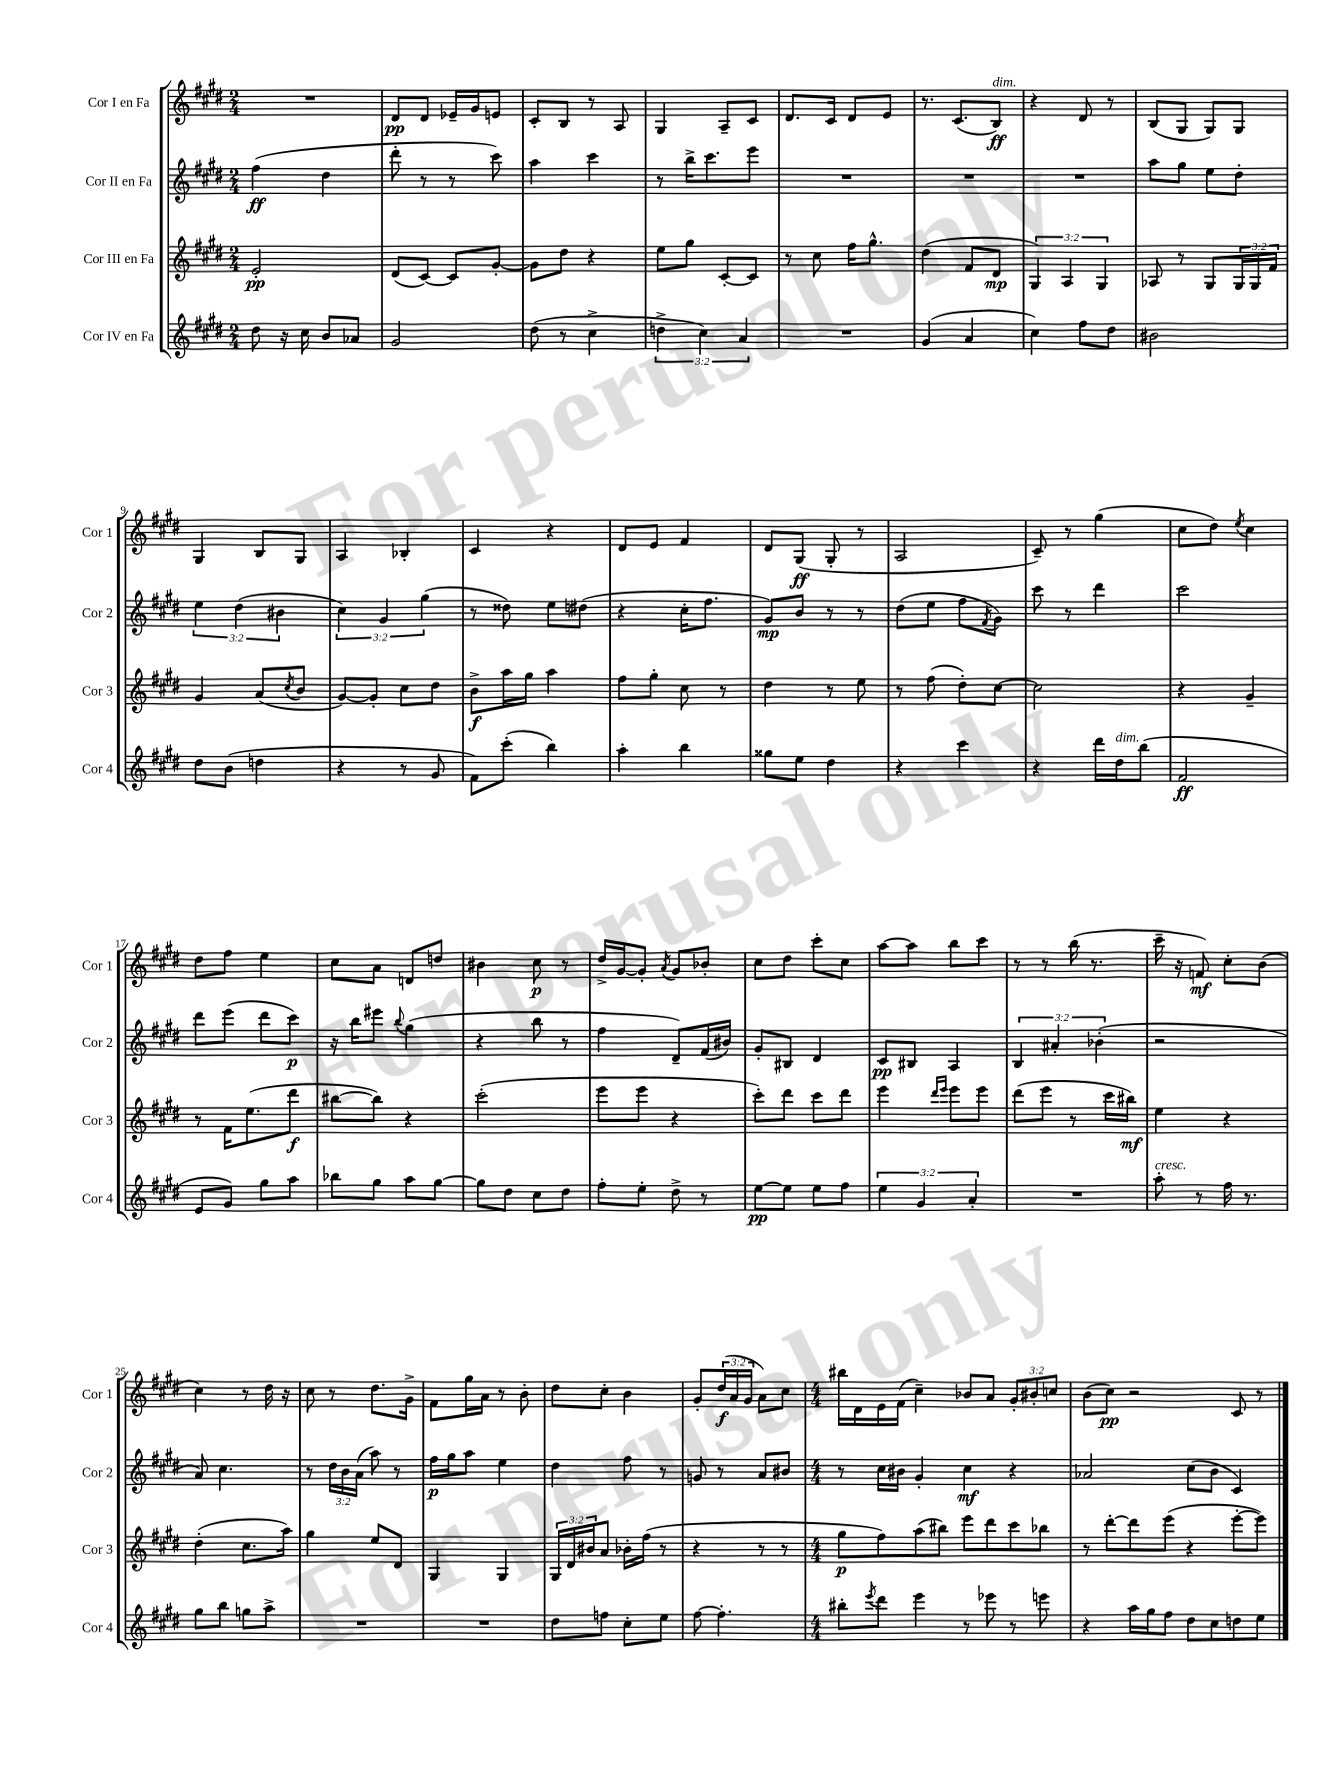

**kern	**kern	**kern	**kern
*staff4	*staff3	*staff2	*staff1
*clefG2	*clefG2	*clefG2	*clefG2
*k[f#c#g#d#]	*k[f#c#g#d#]	*k[f#c#g#d#]	*k[f#c#g#d#]
*M2/4	*M2/4	*M2/4	*M2/4
8dd#	2e'	(4ff#	2r
16r	.	.	.
16cc#	.	.	.
8b	.	4dd#	.
8a-	.	.	.
=	=	=	=
2g#	(8d#	8ddd#'	8d#
.	[8c#)	8r	8d#
.	8c#]	8r	16e-~
.	.	.	16g#
.	[8g#'	8ccc#)	8e
=	=	=	=
(8dd#	8g#]	4aa	8c#'
8r	8dd#	.	8B
4cc#^	4r	4ccc#	8r
.	.	.	8A
=	=	=	=
6dd^	8ee	8r	4G#
.	8gg#	16bb^	.
6cc#)	.	.	.
.	.	8.ccc#	.
.	[8c#'	.	8A~
6a	.	.	.
.	8c#]	8eee	8c#
=	=	=	=
2r	8r	2r	8.d#
.	8cc#	.	.
.	.	.	16c#
.	16ff#	.	8d#
.	8.gg#^^	.	.
.	.	.	8e
=	=	=	=
(4g#	(4dd#	2r	8.r
.	.	.	(8.c#
4a	8f#	.	.
.	8d#	.	8B)
=	=	=	=
4cc#)	6G#)	2r	4r
.	6A	.	.
8ff#	.	.	8d#
.	6G#	.	.
8dd#	.	.	8r
=	=	=	=
2b#	8A-	8aa	(8B
.	8r	8gg#	8G#
.	8G#	8ee	8G#)
.	24G#	8dd#'	8G#
.	24G#	.	.
.	24f#	.	.
=	=	=	=
8dd#	4g#	6ee	4G#
(8b	.	.	.
.	.	(6dd#	.
4dd	(8a	.	8B
.	.	6b#	.
.	8qcc#	.	.
.	8b	.	8G#
=	=	=	=
4r	[8g#)	6cc#)	4A
.	8g#']	.	.
.	.	6g#	.
8r	8cc#	.	4B-'
.	.	(6gg#	.
8g#	8dd#	.	.
=	=	=	=
8f#)	8b^	8r	4c#
(8ccc#'	16aa	8dd##)	.
.	16gg#	.	.
4bb)	4aa	8ee	4r
.	.	(8dd#	.
=	=	=	=
4aa'	8ff#	4r	8d#
.	8gg#'	.	8e
4bb	8cc#	16cc#'	4f#
.	.	8.ff#	.
.	8r	.	.
=	=	=	=
8gg##	4dd#	8g#)	8d#
8ee	.	8b	(8G#
4dd#	8r	8r	8G#'
.	8ee	8r	8r
=	=	=	=
4r	8r	(8dd#	2A
.	(8ff#	8ee	.
4ccc#	8dd#')	8ff#	.
.	.	8qf#	.
.	[8cc#	8g#)	.
=	=	=	=
4r	2cc#]	8ccc#	8c#~)
.	.	8r	8r
16ddd#	.	4ddd#	(4gg#
16dd#	.	.	.
(8bb	.	.	.
=	=	=	=
2f#	4r	2ccc#	8cc#
.	.	.	8dd#)
.	.	.	8qee
.	4g#~	.	4cc#
=	=	=	=
8e	8r	8ddd#	8dd#
8g#)	16f#	(8eee	8ff#
.	(8.ee	.	.
8gg#	.	8ddd#	4ee
8aa	8ddd#	8ccc#)	.
=	=	=	=
8bb-	[8bb#	16r	8cc#
.	.	16bb	.
8gg#	8bb#])	8eee#	8a
.	.	8qqbb	.
8aa	4r	(4gg#	8d
[8gg#	.	.	8dd
=	=	=	=
8gg#]	(2ccc#'	4r	4b#
8dd#	.	.	.
8cc#	.	8bb	8cc#
8dd#	.	8r	8r
=	=	=	=
8ff#'	8eee	4ff#	16dd#^
.	.	.	[16g#
8ee'	8eee	.	8g#']
.	.	.	8qa
8dd#^	4r	8d#~)	8g#
8r	.	(16f#	8b-'
.	.	16b#)	.
=	=	=	=
[8ee	8ccc#')	8g#'	8cc#
8ee]	8ddd#	8B#	8dd#
8ee	8ccc#	4d#	8ccc#'
8ff#	8ddd#	.	8cc#
=	=	=	=
6ee	4eee	8c#	[8aa
.	.	8B#	8aa]
6g#	.	.	.
.	16qqddd#	.	.
.	16qqeee	.	.
.	8eee	4A	8bb
6a'	.	.	.
.	8eee	.	8ccc#
=	=	=	=
2r	(8ddd#	6B	8r
.	8eee	.	8r
.	.	6a#'	.
.	8r	.	(16bb
.	.	.	8.r
.	.	(6b-'	.
.	16ccc#	.	.
.	16bb#)	.	.
=	=	=	=
8aa'	4ee	2r	16ccc#~
.	.	.	16r
8r	.	.	8f)
16ff#	4r	.	8cc#'
8.r	.	.	.
.	.	.	(8b
=	=	=	=
8gg#	(4dd#'	8a)	4cc#)
8bb	.	4.cc#	.
8gg	8.cc#	.	8r
8aa^	.	.	16dd#
.	16aa)	.	16r
=	=	=	=
2r	4gg#	8r	8cc#
.	.	24dd#	8r
.	.	24b	.
.	.	(24a	.
.	8ee	8aa)	8.dd#
.	8d#	8r	.
.	.	.	16g#^
=	=	=	=
2r	4G#	16ff#	8f#
.	.	16gg#	.
.	.	8aa	16gg#
.	.	.	16a
.	4G#	4ee	8r
.	.	.	8b'
=	=	=	=
8dd#	24G#	4dd#	8dd#
.	24d#	.	.
.	24b#	.	.
8ff	8a	.	8cc#'
8cc#'	16b-'	8ff#	4b
.	(16ff#	.	.
8ee	8r	8r	.
=	=	=	=
[8ff#	4r	8g	8g#'
4.ff#']	.	8r	(24dd#
.	.	.	24a
.	.	.	24g#
.	8r	8a	8a)
.	8r	8b#	8cc#
=	=	=	=
*M4/4	*M4/4	*M4/4	*M4/4
8bb#'	8gg#	8r	16bb#
.	.	.	16d#
8qeee	.	.	.
8ddd#	8ff#)	16cc#	16e
.	.	16b#	(16f#
4eee	(8aa	4g#'	4cc#~)
.	8bb#)	.	.
8r	8eee	4cc#	8b-
8eee-	8ddd#	.	8a
8r	8ccc#	4r	12g#'
.	.	.	12b#'
8eee	8bb-	.	.
.	.	.	12cc
=	=	=	=
4r	8r	2a-	(8b
.	[8ddd#'	.	8cc#)
16aa	8ddd#]	.	2r
16gg#	.	.	.
8ff#	(8eee	.	.
8dd#	4r	(8cc#	.
8cc#	.	8b	.
8dd	[8eee'	4c#)	8c#
8ee	8eee])	.	8r
==	==	==	==
*-	*-	*-	*-
